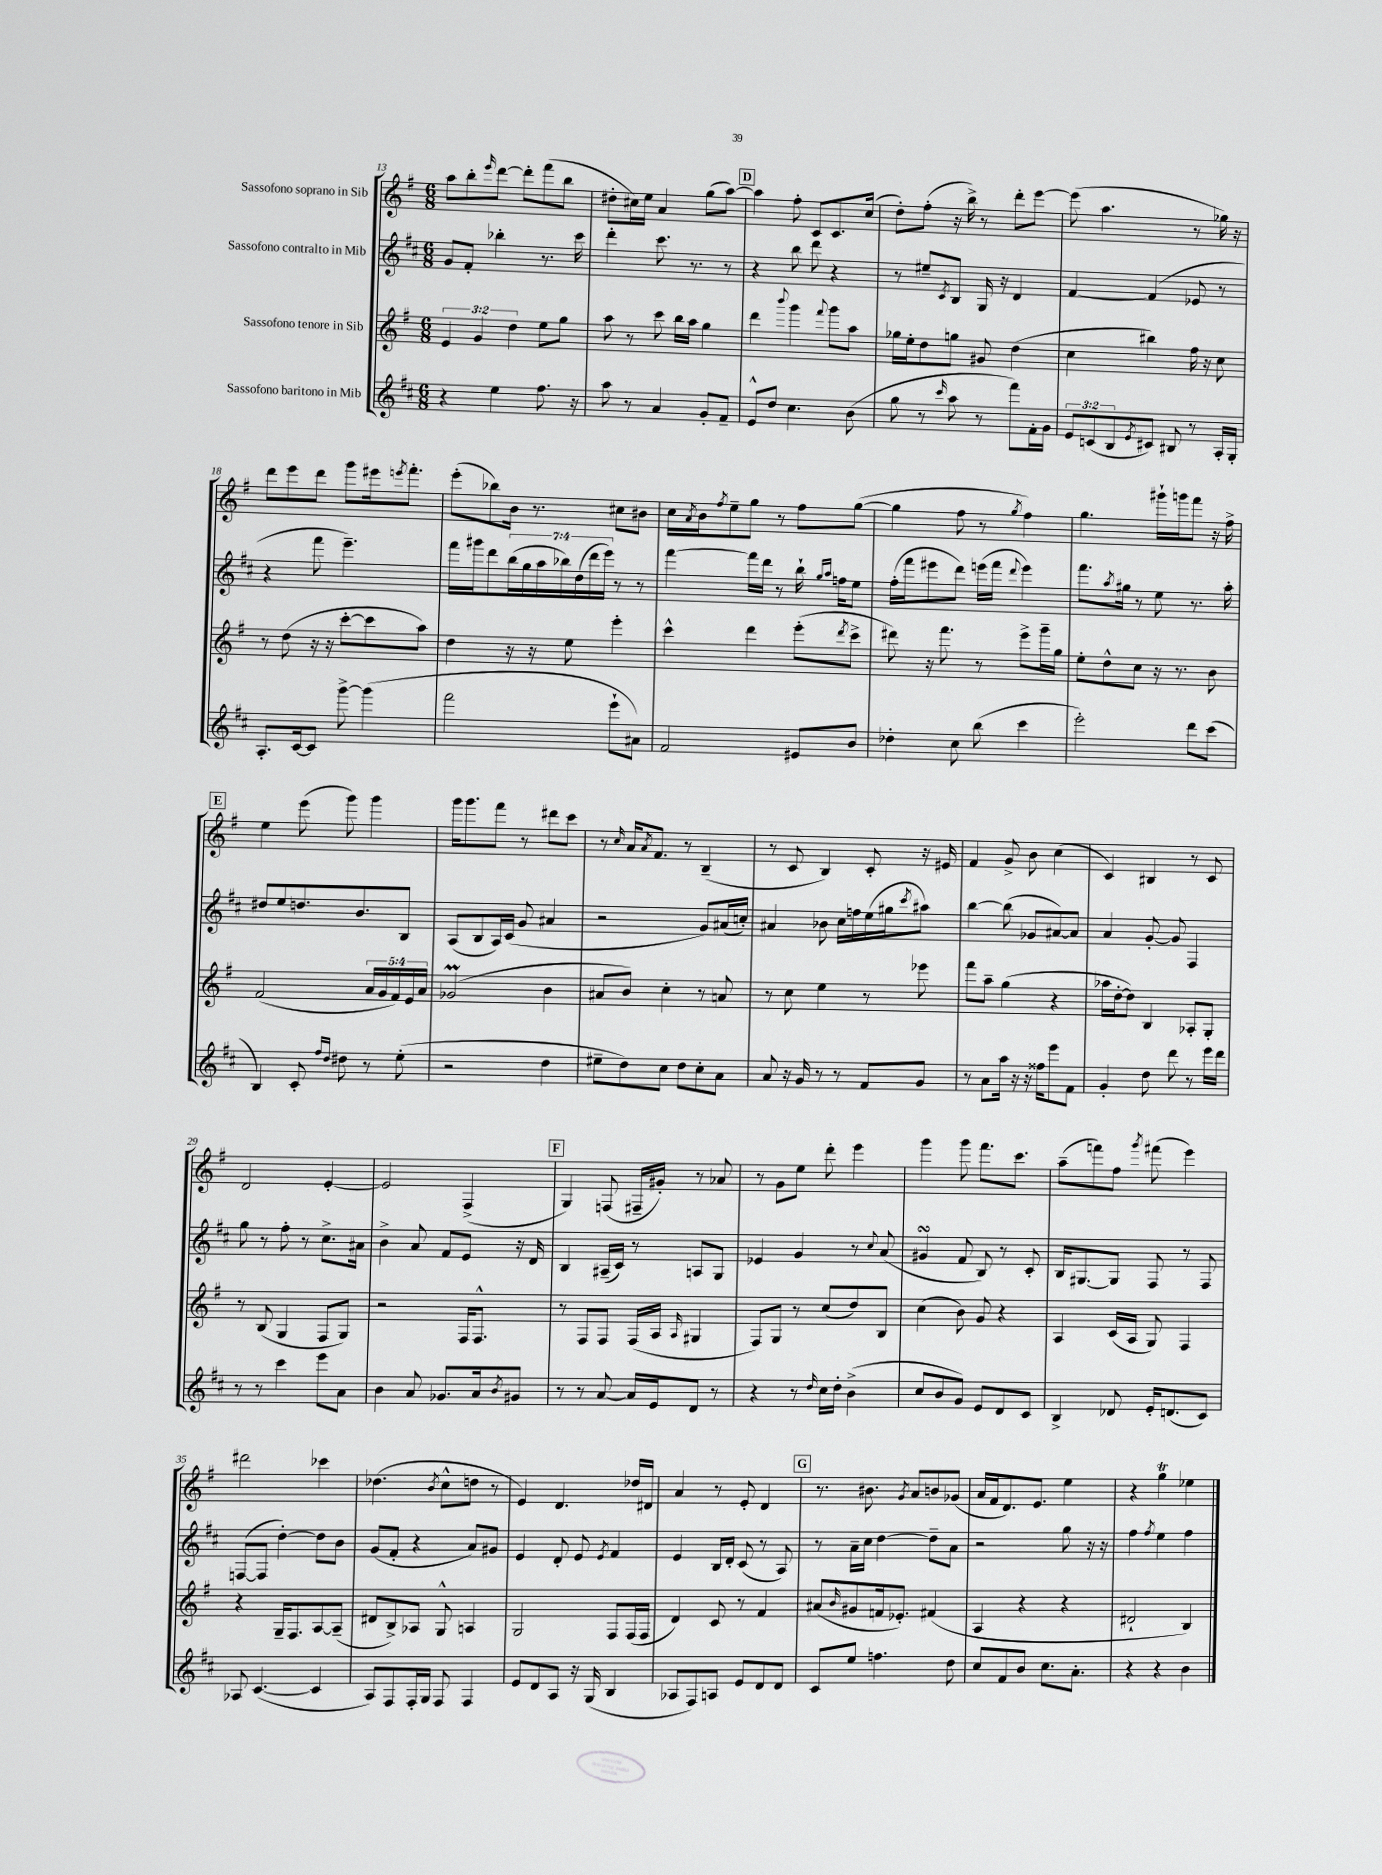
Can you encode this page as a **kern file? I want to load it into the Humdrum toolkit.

**kern	**kern	**kern	**kern
*staff4	*staff3	*staff2	*staff1
*clefG2	*clefG2	*clefG2	*clefG2
*k[f#c#]	*k[f#]	*k[f#c#]	*k[f#]
*M6/8	*M6/8	*M6/8	*M6/8
4r	6e/	8g/L	8aa\L
.	.	8f#'/J	8bb'\
.	6g/	.	.
.	.	.	16qqeee/
4ee\	.	4bb-'\	[8ddd\J
.	6dd\	.	.
.	.	.	8ddd'\]L
8.ff#\	8ee\L	8.r	(8fff#\
.	8gg\J	.	8bb\J
16r	.	16ccc#\	.
=	=	=	=
8aa\	8aa\	4ddd'\	8dd#'\L
8r	8r	.	16cc#\L)
.	.	.	16ee\JJ
4a/	8ccc\	8.ccc#\	4a/
.	16bb\LL	.	.
.	16aa\JJ	8.r	.
8g'/L	4gg\	.	(8gg\L
8f#~/J	.	8r	[8aa\J)
=	=	=	=
8e^^/L	4ddd\	4r	4aa\]
8dd/J	.	.	.
.	8qqbbb/	.	.
4.cc#\	4ggg\	8bb\	8ff#'\
.	.	8ddd\	8c/L
.	8qqfff#/	.	.
.	8ggg\L	4r	8.c/
(8b\	8aa\J	.	.
.	.	.	(16cc/Jk
=	=	=	=
8gg\	16gg-\LL	8r	8dd'\L)
.	16ee'\J	.	.
8r	8dd\	8ee#~/L	(8ff#'\J
16qqccc#/	.	8qc#/	.
8aa\	8gg\J	8B/J	16r
.	.	.	16bb^\)
8r	8g#/	16G/	8r
.	.	16r	.
8fff#\L)	(4dd\	4d/	8ddd'\L
16f#'\L	.	.	[8eee\J
16g\JJ	.	.	.
=	=	=	=
12e/L	4cc\	[4f#/	(8eee\]
(12c/	.	.	.
.	.	.	4.aa\
12B/	.	.	.
8qe/	.	.	.
8c#/J)	4bb#\)	(4f#/]	.
8B#/	.	.	.
8r	16ff#\	8e-/	8r
.	16r	.	.
16A'/LL	8cc\	8r	16gg-\)
16G'/JJ	.	.	16r
=	=	=	=
8.A'/L	8r	4r	8ddd\L
.	(8dd\	.	8eee\
[16c#/k	.	.	.
8c#/]J	16r	8fff#\	8ddd\J
.	16r	.	.
[8ggg^\	[8ccc'\L	4.eee~\)	8ggg\L
(4ggg\]	8ccc\]	.	16eee#\k
.	.	.	8qeee/
.	.	.	8.fff#'\J
.	8aa\J)	.	.
=	=	=	=
2fff#\	4dd\	16fff#\LL	(8eee'\L
.	.	16ggg#\J	.
.	.	8ddd\	8bb-\)
.	16r	(28bb\L	16b\Jk
.	.	28gg\	.
.	16r	.	8.r
.	.	28aa\	.
.	.	28bb-\)	.
.	8ee\	.	.
.	.	(28dd\	.
.	.	28ddd\	.
.	.	28eee\JJ)	.
8eee`\L	4eee'\	8r	8cc#\L
8a#\J)	.	8r	8b#\J
=	=	=	=
2f#/	4ccc^^\	[4fff#\	16cc\LL
.	.	.	8qa/
.	.	.	16b\J
.	.	.	8qff#/
.	.	.	8ee~\
.	4ddd\	16fff#\]LL	8gg\J
.	.	16ddd\JJ	.
.	.	8r	8r
8e#/L	(8eee'\L	16bb`\	8ff#\L
.	.	16qqgg/LL	.
.	.	16qqaa/JJ	.
.	.	16ff\LK	.
.	8qddd/	.	.
8b/J	8ccc^\J	8ee\J	([8gg\J
=	=	=	=
4dd-'\	8ddd#\)	(16ff#'\LL	4gg\]
.	.	16fff#\J	.
.	16r	8eee#\	.
.	8.fff#\	.	.
8cc#\	.	8ddd\J)	8ff#\
(8bb\	8r	(16eee\LL	8r
.	.	16fff#\JJ	.
.	.	8qqddd/	8qgg/
4ccc#\	8eee^\L	4eee\)	4ff#\)
.	16ggg~\L	.	.
.	16gg\JJ	.	.
=	=	=	=
2eee'\)	8ee'\L	8.fff#\L	4.gg\
.	8dd^^\	.	.
.	.	8qaa/	.
.	.	16gg#\Jk	.
.	8cc\J	8r	.
.	16r	8ee\	16ggg#`\LL
.	8.r	.	16ggg\J
8ddd\L	.	8.r	8fff#\J
(8ccc#\J	8b\	.	16r
.	.	16aa'\	16ff#^\
=	=	=	=
4B/)	(2f#/	8dd#/L	4ee\
.	.	8ee/	.
8c#'/	.	8.dd/	(8eee\
16qqff#/LL	.	.	.
16qqdd/JJ	.	.	.
8dd#\	.	.	8ggg\)
.	.	8.b/	.
8r	20a/LL	.	4ggg\
.	20g/	.	.
.	20f#/)	.	.
(8ee'\	.	8B/J	.
.	20e/	.	.
.	20a/JJ	.	.
=	=	=	=
2r	(2g-/	(8A/L	16ggg\LK
.	.	.	8.ggg\
.	.	8B/	.
.	.	16A/L)	8fff#\J
.	.	(16c#/JJ	.
.	.	8g/	8r
4dd\	4b\	4a#/	8ddd#\L
.	.	.	8ccc\J
=	=	=	=
8ee#~\L	8a#/L	2r	8r
.	.	.	16qqcc/
8dd\)	8b/J)	.	16a/LK
.	.	.	8qa/
.	.	.	8.f#/J
8cc#\J	4cc'\	.	.
8dd\L	.	.	8r
8cc#'\	8r	8g/L)	(4B~/
8a\J	8a/	(16a#/L	.
.	.	16cc'/JJ)	.
=	=	=	=
8a/	8r	4a#/	8r
16r	8cc\	.	8c/
16g/	.	.	.
8r	4ee\	8b-\	4B/)
8r	.	16cc#\LL	.
.	.	16ff\	.
8f#/L	8r	(16ee\	8c'/
.	.	16gg#\J	.
.	.	8qccc#/	.
8g/J	8eee-\	8aa#\J)	16r
.	.	.	16e#/
=	=	=	=
8r	8fff#\L	[4bb\	4f#/
8a\L	8aa~\J	.	.
16aa\Jk	(4gg\	(8bb\]	8g^/
16r	.	.	.
16r	.	8g-/L	8b\
16ff##\LK	.	.	.
8eee\	4r	[8a#/)	(4cc\
8f#\J	.	8a#/]J	.
=	=	=	=
4g'/	16aa-\LL	4a/	4c/)
.	[16dd'\J	.	.
.	8dd\]J)	.	.
8dd\	4B/	[8g'/	4B#/
8ddd\	.	8g/]	.
8r	8A-'/L	4F#/	8r
16eee\LL	8G'/J	.	8c/
16ddd\JJ	.	.	.
=	=	=	=
8r	8r	8gg\	2d/
8r	(8B/	8r	.
4ccc#\	4G/	8ff#'\	.
.	.	8r	.
8eee\L	8F#/L	8.cc#^\L	[4e'/
8a\J	8G/J)	.	.
.	.	16a#\Jk	.
=	=	=	=
4b\	2r	4b^\	2e/]
8a/	.	8a/	.
8.g-/L	.	8f#/L	.
.	16F#/LK	8e/J	(4F#^/
16a/k	8.F#^^/J	.	.
8qb/	.	.	.
8g#/J	.	16r	.
.	.	16d/	.
=	=	=	=
8r	8r	4B/	4G/)
8r	8F#/L	.	.
[8a/	8F#/J	(16A#~/LL	(8F/
.	.	16c#/JJ)	.
16a/]LL	(16F#/LL	8r	16F#~/LL
16e/J	16A/JJ	.	16g#'/JJ)
.	16qqA/	.	.
8d/J	4G#/	8A/L	8r
8r	.	8G/J	8a-/
=	=	=	=
4r	8F#/L)	4e-/	8r
.	8G/J	.	8g\L
8r	8r	4g/	8ee\J
16qqdd/	.	.	.
16cc#\LL	(8cc/L	.	8ddd'\
16dd'\JJ	.	.	.
(4b^\	8dd/)	8r	4eee\
.	.	8qqcc#/	.
.	8B/J	(8a/	.
=	=	=	=
8cc#/L	(4cc\	4g#/	4ggg\
8b/	.	.	.
8g/J)	8b\)	8f#/	8ggg\
8e/L	8g/	8B/)	8.fff#\L
8d/	4r	8r	.
.	.	.	8.ccc\J
8c#/J	.	8c#'/	.
=	=	=	=
4B^/	4A/	16B/LK	(8aa~\L
.	.	[8.G#/	.
.	.	.	8fff\)
8d-/	(16c/LL	8G#/]J	8ff#\J
.	16A/JJ	.	.
.	.	.	8qggg/
16e'/LK	8G/)	8F#/	(8fff#\
(8.d/	.	.	.
.	4F#/	8r	4eee\)
8c#/J)	.	8F#/	.
=	=	=	=
8A-/	4r	([8F/L	2ddd#\
([4.c#/	.	8F/]J	.
.	16G~/LK	[4dd'\)	.
.	8.F#/	.	.
4c#/]	[8A/	8dd\]L	4ccc-\
.	(8A~/]J	8b\J	.
=	=	=	=
8A/L)	8d#/L	(8g/L	(4.dd-\
8F#/	8B^/)	8f#'/J	.
16F#'/L	8A-/J	4r	.
16G/JJ	.	.	.
.	.	.	8qb/
8F#/	8G^^/	.	8cc^^\L
4F#/	4A/	8a/L)	8dd\J
.	.	8g#/J	8r
=	=	=	=
8e/L	2G/	4e/	4e/)
8d/	.	.	.
8A/J	.	8d'/	4.d/
16r	.	8e/	.
(16G/	.	.	.
.	.	8qe/	.
4B/	8F#/L	4f#/	.
.	(16F#/L	.	16dd-/LL
.	16F#/JJ	.	16d#/JJ
=	=	=	=
8A-/L	4d/)	4e/	4a/
8F#/)	.	.	.
8A/J	8c/	16B/LL	8r
.	.	16d'/JJ	.
8e/L	8r	(8c#/	8e'/
8d/	4f#/	8r	4d/
8d/J	.	8A/)	.
=	=	=	=
8c#/L	(8a#/L	8r	8.r
.	16qqb/	.	.
8ee/J	8g#/	16a~\LL	.
.	.	16cc#\JJ	8.b#\
4.ff\	16f/k	[4dd\	.
.	8.e-'/J)	.	.
.	.	.	8qg/
.	.	.	8a/L
.	(4f#/	8dd~\]L	8b/
8dd\	.	8a\J	(8g-/J
=	=	=	=
8cc#/L	4A/	2r	16a/LL
.	.	.	16f#/J
8f#/	.	.	8.d/)
8b/J	4r	.	.
.	.	.	8.e/J
8.cc#\L	.	.	.
.	4r	8gg\	4ee\
8.a'\J	.	.	.
.	.	16r	.
.	.	16r	.
=	=	=	=
4r	2d#`/	4ff#\	4r
.	.	8qff#/	.
4r	.	4ee\	4gg\
4b\	4B/)	4ff#\	4ee-\
==	==	==	==
*-	*-	*-	*-
